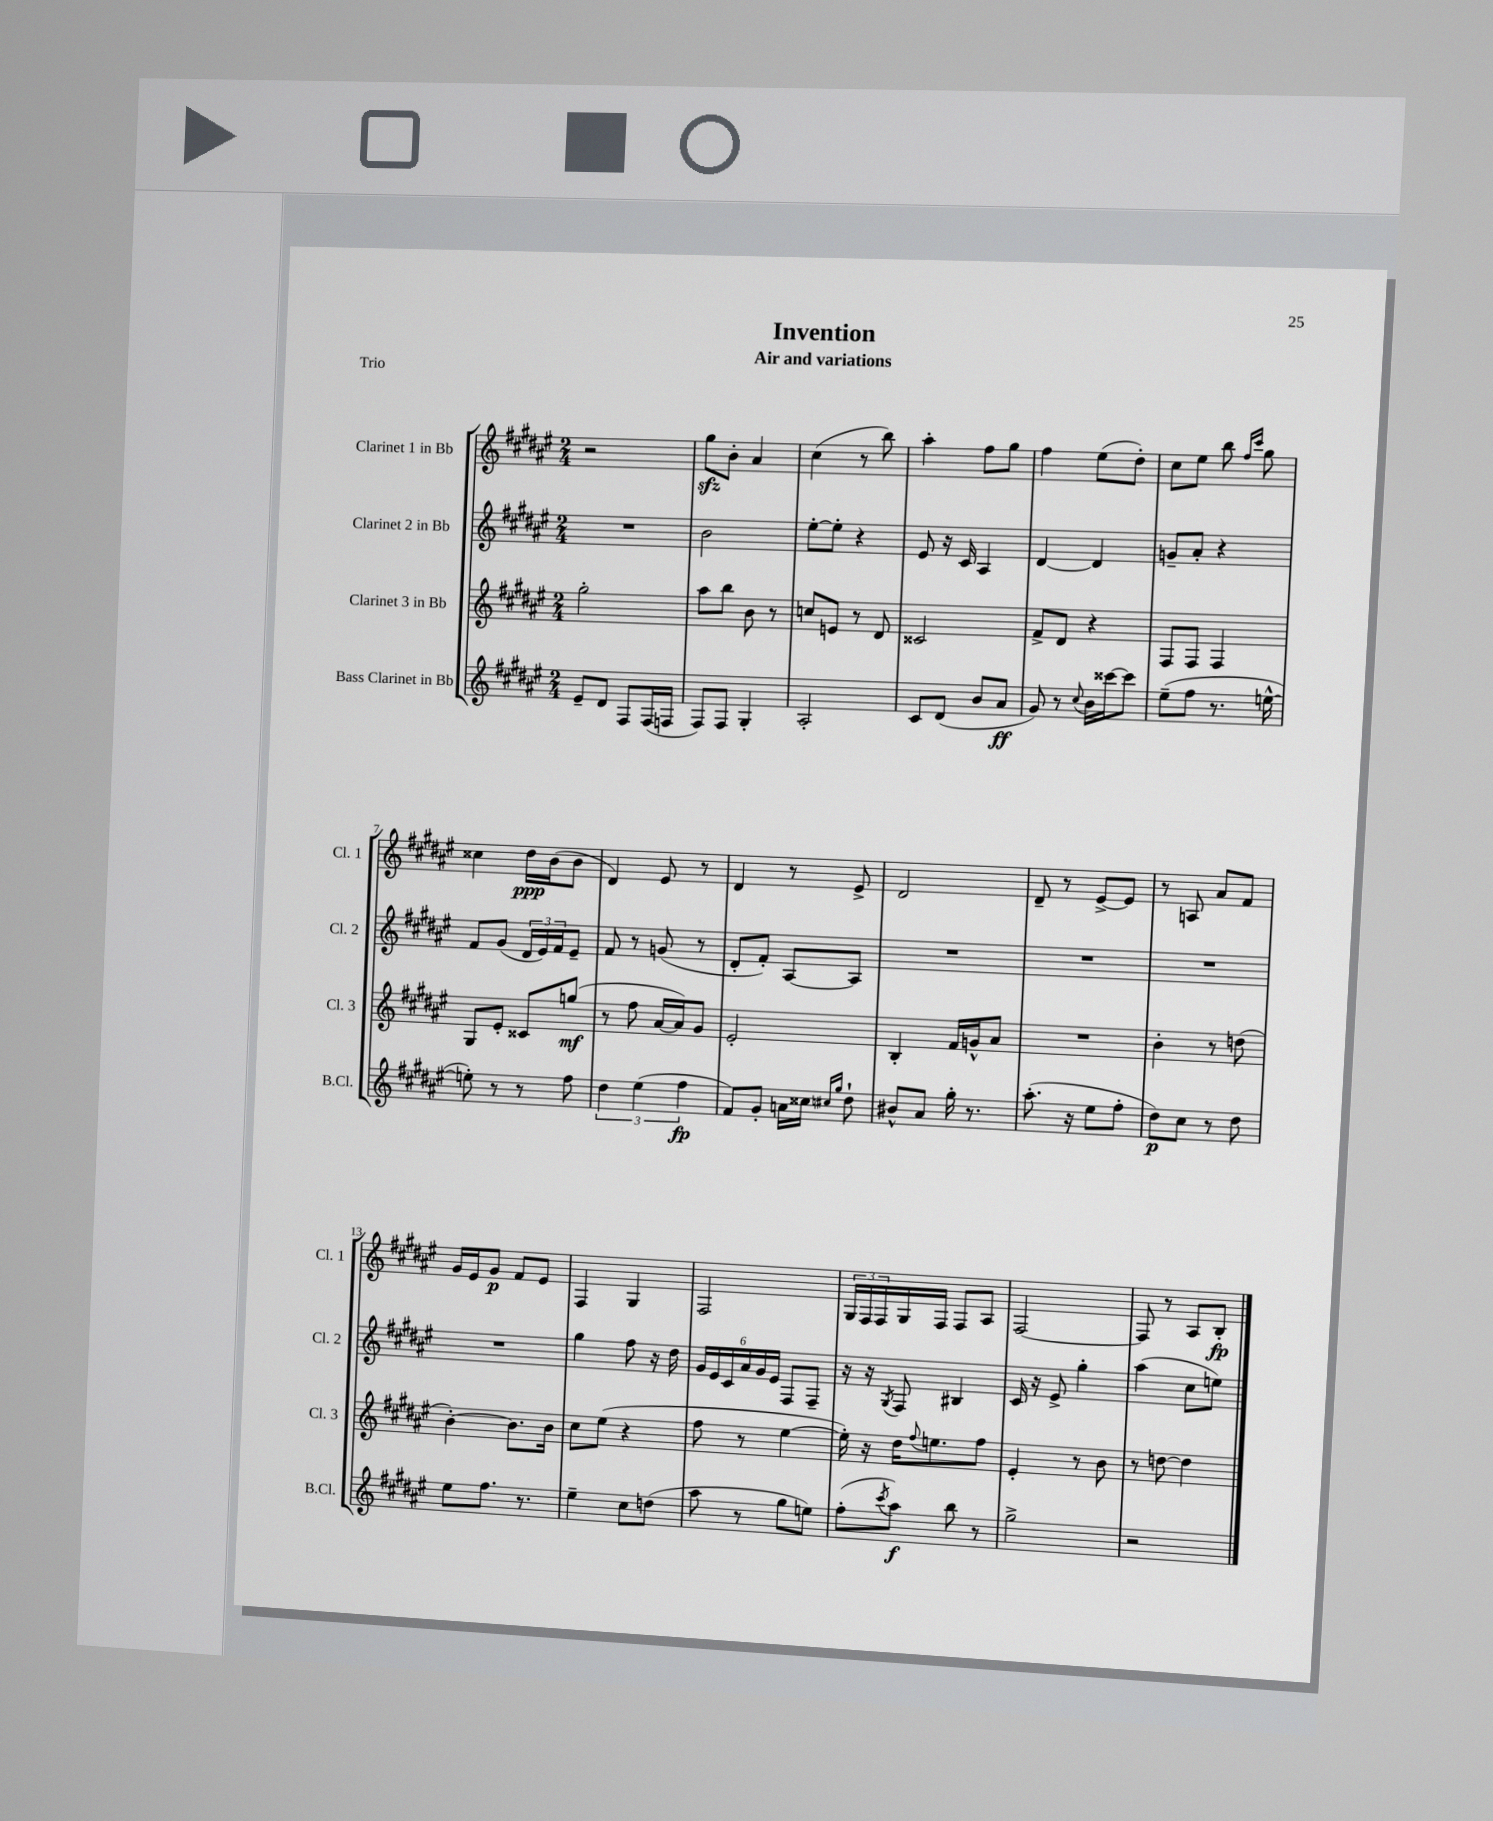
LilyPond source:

\header { title = "Invention" subtitle = "Air and variations" piece = "Trio" }
<<
\new StaffGroup <<
\new Staff = "s0" \with { instrumentName = "Clarinet 1 in Bb" shortInstrumentName = "Cl. 1" } {
    \clef treble \key fis \major \numericTimeSignature \time 2/4
    r2 |
    gis''8\sfz b'8-. ais'4 |
    cis''4( r8 b''8) |
    ais''4-. fis''8 gis''8 |
    fis''4 eis''8( dis''8-.) |
    cis''8 eis''8 b''8 \grace { fis''16 cis'''16 } gis''8 |
    cisis''4 dis''16\ppp b'16( b'8 |
    dis'4) eis'8 r8 |
    dis'4 r8 eis'8-> |
    dis'2 |
    dis'8-- r8 eis'8~-> eis'8 |
    r8 a8 ais'8 fis'8 |
    gis'16 eis'16 gis'8\p fis'8 eis'8 |
    fis4 gis4 |
    fis2 |
    \tuplet 3/2 { gis16 fis16 fis16 } gis16 fis16 fis8 ais8 |
    fis2~ |
    fis8 r8 ais8 b8-.\fp \bar "|." |
}
\new Staff = "s1" \with { instrumentName = "Clarinet 2 in Bb" shortInstrumentName = "Cl. 2" } {
    \clef treble \key fis \major \numericTimeSignature \time 2/4
    R2 |
    b'2 |
    eis''8~-. eis''8-. r4 |
    eis'8 r16 cis'16 ais4 |
    dis'4~ dis'4 |
    g'8-- ais'8-. r4 |
    fis'8 gis'8( \tuplet 3/2 { dis'16 eis'16) fis'16 } eis'8-- |
    fis'8 r8 g'8( r8 |
    dis'8-. fis'8-.) ais8~ ais8 |
    R2 |
    R2 |
    R2 |
    R2 |
    gis''4 fis''8 r16 dis''16 |
    \tuplet 6/4 { gis'16 eis'16 cis'16 ais'16 gis'16 eis'16 } fis8 fis8-- |
    r16 r16 \acciaccatura { gis8 } fis8 bis4 |
    cis'16 r16 eis'8-> gis''4-. |
    ais''4( cis''8 e''8) \bar "|." |
}
\new Staff = "s2" \with { instrumentName = "Clarinet 3 in Bb" shortInstrumentName = "Cl. 3" } {
    \clef treble \key fis \major \numericTimeSignature \time 2/4
    gis''2-. |
    ais''8 b''8 b'8 r8 |
    c''8 e'8 r8 dis'8 |
    cisis'2 |
    fis'8-> dis'8 r4 |
    fis8 fis8 fis4 |
    gis8 eis'8-. cisis'8 g''8\mf( |
    r8 fis''8 ais'16~ ais'16) gis'8 |
    eis'2-. |
    b4-. fis'16 g'16-^ ais'8 |
    R2 |
    b'4-. r8 d''8( |
    b'4~-.) b'8. b'16 |
    cis''8 eis''8( r4 |
    fis''8 r8 eis''4~ |
    eis''16-.) r16 dis''16 \appoggiatura { fis''8 } e''8. fis''8 |
    eis'4-. r8 b'8 |
    r8 d''8~ d''4 \bar "|." |
}
\new Staff = "s3" \with { instrumentName = "Bass Clarinet in Bb" shortInstrumentName = "B.Cl." } {
    \clef treble \key fis \major \numericTimeSignature \time 2/4
    eis'8-- dis'8 fis8 fis16( f16 |
    fis8) fis8 gis4-. |
    ais2-. |
    cis'8 dis'8( b'8 ais'8\ff |
    gis'8) r8 \appoggiatura { cis''8 } b'16 cisis'''16~ cisis'''8 |
    eis''8--( fis''8 r8. e''16~-^ |
    e''8-.) r8 r8 fis''8 |
    \tuplet 3/2 { dis''4 eis''4( fis''4\fp } |
    fis'8) gis'8-. a'16 cisis''16 \grace { cis''16 gis''16 } dis''8-! |
    bis'8-^ ais'8 gis''16-. r8. |
    ais''8.-.( r16 eis''8 fis''8-. |
    dis''8\p) cis''8 r8 dis''8 |
    eis''8 fis''8. r8. |
    eis''4-- cis''8 d''8( |
    ais''8 r8 gis''8 e''8) |
    fis''8-.( \acciaccatura { cis'''8 } ais''8\f) b''8 r8 |
    gis''2-> |
    r2 \bar "|." |
}
>>
>>
